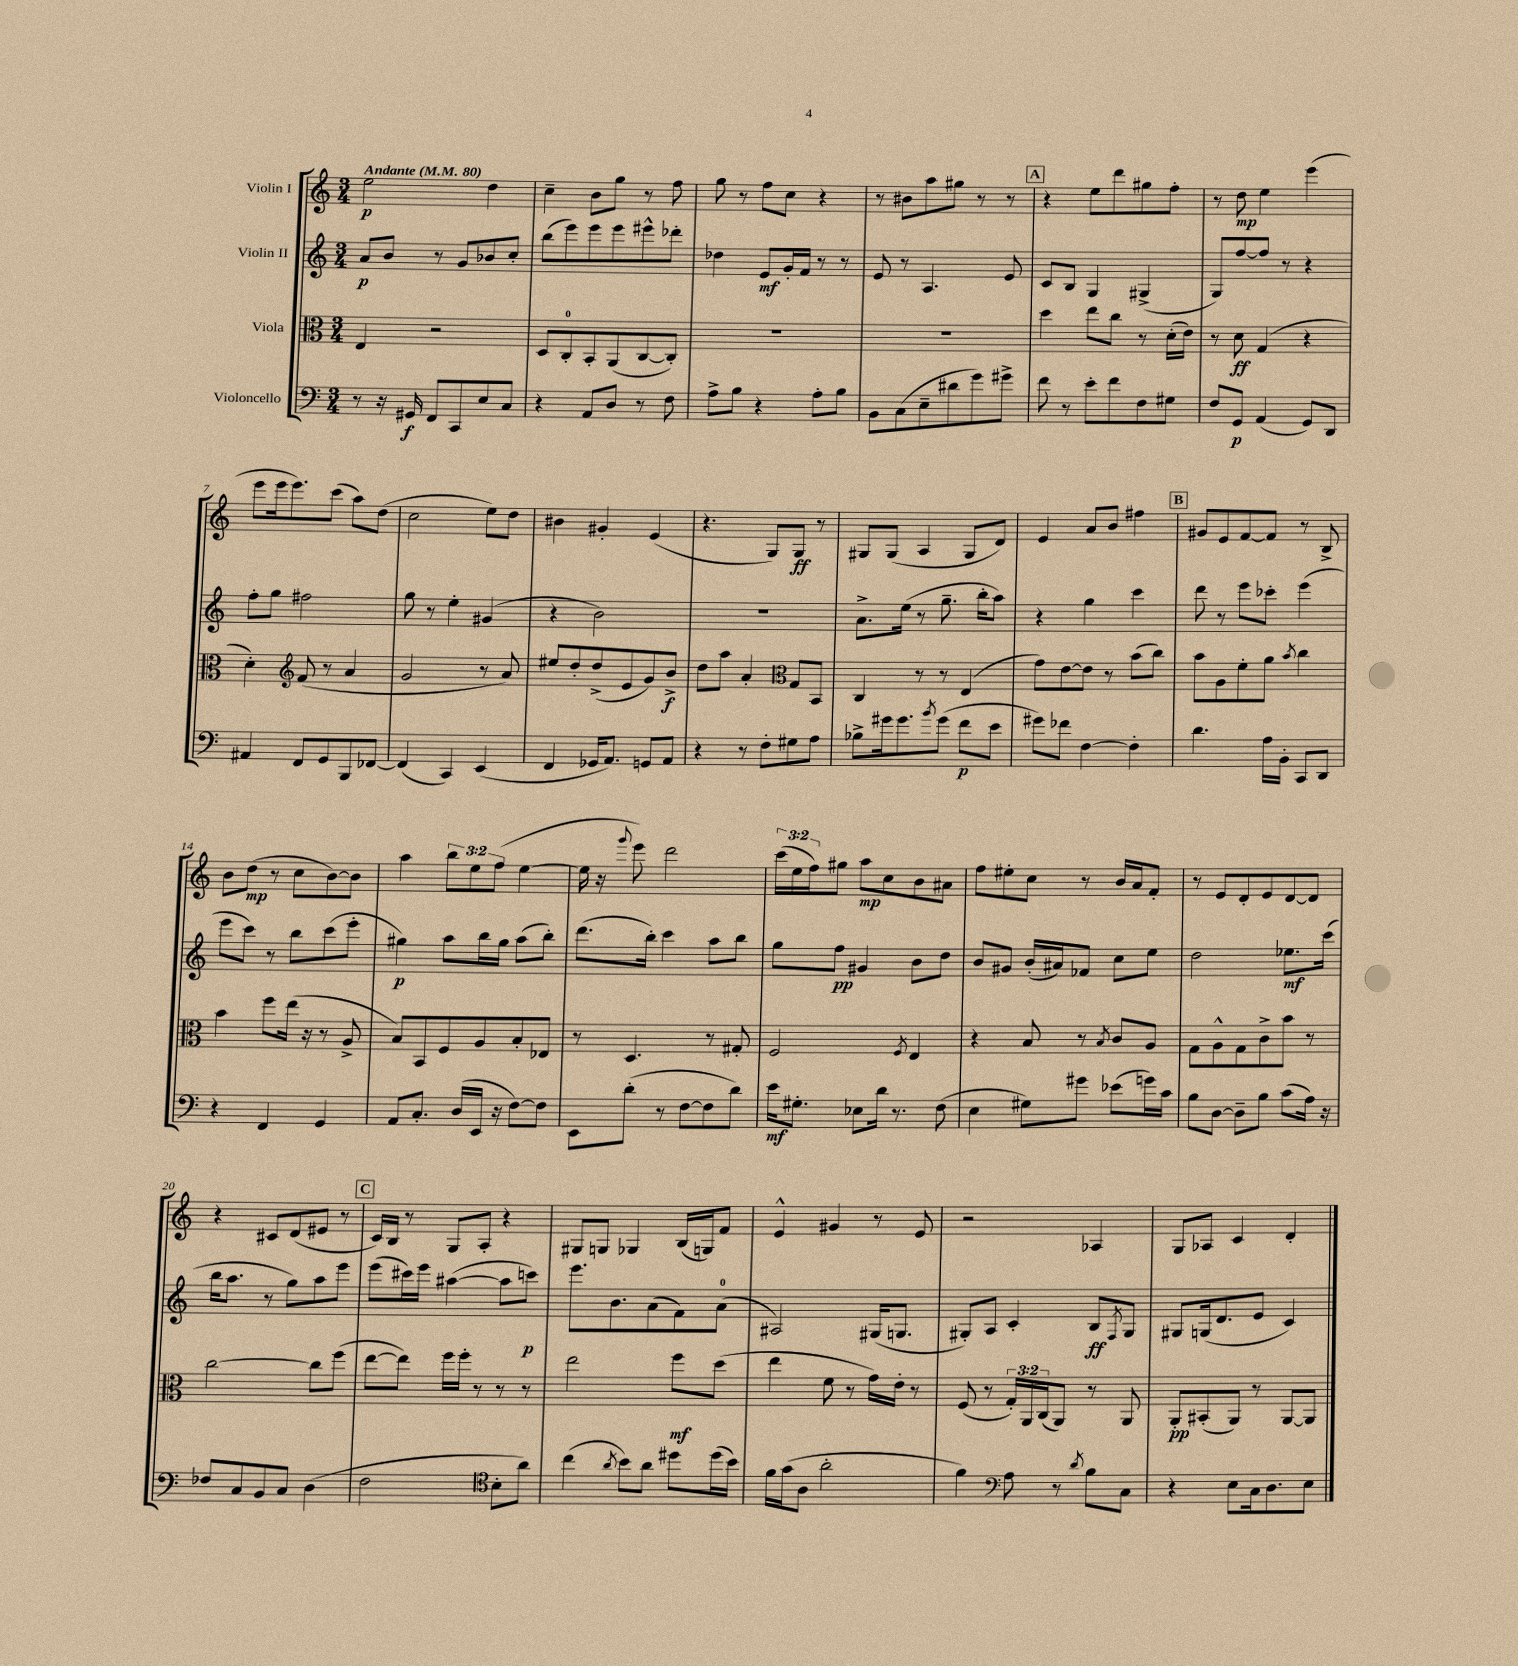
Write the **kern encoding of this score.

**kern	**dynam	**kern	**dynam	**kern	**dynam	**kern	**dynam
*part4	*part4	*part3	*part3	*part2	*part2	*part1	*part1
*staff4	*staff4	*staff3	*staff3	*staff2	*staff2	*staff1	*staff1
*I"Violoncello	*	*I"Viola	*	*I"Violin II	*	*I"Violin I	*
*clefF4	*	*clefC3	*	*clefG2	*	*clefG2	*
*k[]	*	*k[]	*	*k[]	*	*k[]	*
*M3/4	*	*M3/4	*	*M3/4	*	*M3/4	*
*MM80	*	*MM80	*	*MM80	*	*MM80	*
=1	=1	=1	=1	=1	=1	=1	=1
!	!	!	!	!	!	!LO:TX:a:B:t=Andante	!
8r	.	4E/	.	8a/L	p	2ee\	p
16r	.	.	.	8b/J	.	.	.
16GG#X/	f	.	.	.	.	.	.
8FF/L	.	2r	.	8r	.	.	.
8CC/	.	.	.	8g/L	.	.	.
8E/	.	.	.	8b-X/	.	4dd\	.
8C/J	.	.	.	8cc'/J	.	.	.
=2	=2	=2	=2	=2	=2	=2	=2
4r	.	8D/L	.	(8bb\L	.	4cc~\	.
.	.	8C'/	.	8eee\)	.	.	.
8AA/L	.	8BB'/	.	8eee\	.	8b\L	.
8D/J	.	(8AA/	.	8eee\	.	8gg\J	.
8r	.	[8C/	.	8eee#X^^\	.	8r	.
8F\	.	8C'/J])	.	8ddd-X'\J	.	8ff\	.
=3	=3	=3	=3	=3	=3	=3	=3
8A^\L	.	2.r	.	4dd-X\	.	8gg\	.
8B\J	.	.	.	.	.	8r	.
4r	.	.	.	8e/L	mf	8ff\L	.
.	.	.	.	16g'/L	.	8cc\J	.
.	.	.	.	16f/JJ	.	.	.
8A'\L	.	.	.	8r	.	4r	.
8B\J	.	.	.	8r	.	.	.
=4	=4	=4	=4	=4	=4	=4	=4
8BB\L	.	2.r	.	8e/	.	8r	.
(8C\	.	.	.	8r	.	8b#X\L	.
8E~\	.	.	.	4.A/	.	8aa\	.
8d#X\	.	.	.	.	.	8gg#X\J	.
8g\)	.	.	.	.	.	8r	.
8g#X^\J	.	.	.	8e/	.	8r	.
!!LO:REH:place=s1:t=A
=5	=5	=5	=5	=5	=5	=5	=5
8f\	.	4dd\	.	8c/L	.	4r	.
8r	.	.	.	8B/J	.	.	.
8e'\L	.	8ee\L	.	4G/	.	8ee\L	.
8f\	.	8cc\J	.	.	.	8ddd\	.
8F\	.	8r	.	(4G#X^/	.	8gg#X\	.
8G#X\J	.	(16d'\LL	.	.	.	8ff'\J	.
.	.	16e\JJ)	.	.	.	.	.
=6	=6	=6	=6	=6	=6	=6	=6
8F/L	.	8r	.	8G/L)	.	8r	.
8GG/J	p	8d\	ff	[8ff/	.	8dd\	mp
(4AA/	.	(4G/	.	8ff/J]	.	4ee\	.
.	.	.	.	8r	.	.	.
8GG/L)	.	4r	.	4r	.	(4eee\	.
8DD/J	.	.	.	.	.	.	.
!!LO:LB:g=z
=7	=7	=7	=7	=7	=7	=7	=7
4AA#X/	.	4d'\)	.	8ff'\L	.	8eee\L	.
.	.	.	.	8gg\J	.	16eee\k	.
.	.	.	.	.	.	8.eee\)	.
*	*	*clefG2	*	*	*	*	*
8FF/L	.	(8f/	.	2ff#X\	.	.	.
8GG/	.	8r	.	.	.	(8ccc\J	.
8BBB/	.	4a/	.	.	.	8aa\L)	.
[8FF-X/J	.	.	.	.	.	(8dd\J	.
=8	=8	=8	=8	=8	=8	=8	=8
(4FF-/]	.	2g/	.	8gg\	.	2cc\	.
.	.	.	.	8r	.	.	.
4CC/)	.	.	.	4ee'\	.	.	.
(4EE/	.	8r	.	(4g#X/	.	8ee\L)	.
.	.	8a/)	.	.	.	8dd\J	.
=9	=9	=9	=9	=9	=9	=9	=9
4FF/	.	8ee#X/L	.	4r	.	4b#X\	.
.	.	8dd'/	.	.	.	.	.
16GG-X/KL	.	(8dd^/	.	2b\)	.	4g#X'/	.
8.AA/J)	.	.	.	.	.	.	.
.	.	8e/	.	.	.	.	.
8GGn/L	.	8g/)	.	.	.	(4e/	.
8AA/J	.	8b^/J	f	.	.	.	.
=10	=10	=10	=10	=10	=10	=10	=10
4r	.	8dd\L	.	2.r	.	4.r	.
.	.	8aa\J	.	.	.	.	.
8r	.	4a'/	.	.	.	.	.
8F'\L	.	.	.	.	.	8G/L)	.
*	*	*clefC3	*	*	*	*	*
8G#X\	.	8G/L	.	.	.	8G/J	ff
8A\J	.	8BB/J	.	.	.	8r	.
=11	=11	=11	=11	=11	=11	=11	=11
8B-X^\L	.	4C/	.	8.a^\L	.	8G#X/L	.
16g#X\k	.	.	.	.	.	(8G#/J	.
8.g#\	.	.	.	(16ee\Jk	.	.	.
.	.	8r	.	8r	.	4A/	.
8qb/	.	.	.	.	.	.	.
(8g#\J	.	8r	.	8.gg~\	.	.	.
8f\L	p	(4E/	.	.	.	8G#/L	.
.	.	.	.	16bb'\KL	.	.	.
8e\J	.	.	.	8aa\J)	.	8d/J)	.
=12	=12	=12	=12	=12	=12	=12	=12
8g#X\L)	.	8g\L)	.	4r	.	4e/	.
8f-X\J	.	[8e\	.	.	.	.	.
[4F\	.	8e\J]	.	4gg\	.	8a/L	.
.	.	8r	.	.	.	8b/J	.
4F'\]	.	(8b\L	.	4ccc\	.	4ff#X\	.
.	.	8cc\J)	.	.	.	.	.
!!LO:REH:place=s1:t=B
=13	=13	=13	=13	=13	=13	=13	=13
4.d\	.	8b\L	.	8ddd\	.	8g#X/L	.
.	.	8A\	.	8r	.	8e/	.
.	.	8f'\	.	8eee\L	.	[8f/	.
16A\LL	.	8a\J	.	8ccc-X'\J	.	8f/J]	.
16BB'\JJ	.	.	.	.	.	.	.
.	.	8qb/	.	.	.	.	.
8CC/L	.	4cc\	.	(4eee\	.	8r	.
8DD/J	.	.	.	.	.	8B^/	.
!!LO:LB:g=z
=14	=14	=14	=14	=14	=14	=14	=14
4r	.	4b\	.	8eee\L	.	8b\L	.
.	.	.	.	8ccc\J)	.	(8dd\J	mp
4FF/	.	8ff\L	.	8r	.	8r	.
.	.	(16ee\Jk	.	8bb\L	.	8cc\L	.
.	.	16r	.	.	.	.	.
4GG/	.	8r	.	(8ccc\	.	[8b\)	.
.	.	8A^/	.	8eee'\J	.	8b\J]	.
=15	=15	=15	=15	=15	=15	=15	=15
8AA/L	.	8B/L)	.	4gg#X\)	p	4aa\	.
8.C'/J	.	8BB/	.	.	.	.	.
.	.	8F/	.	8aa\L	.	12bb\L	.
(16D/LL	.	.	.	.	.	.	.
.	.	.	.	.	.	12ee\	.
16EE/JJ	.	8A/	.	16bb\L	.	.	.
.	.	.	.	.	.	(12ff\J	.
16r	.	.	.	16gg#\JJ	.	.	.
[8F\L)	.	8B'/	.	(8aa\L	.	[4ee\	.
8F\J]	.	8E-X/J	.	8bb'\J)	.	.	.
=16	=16	=16	=16	=16	=16	=16	=16
8EE\L	.	8r	.	(8.ddd\L	.	16ee\]	.
.	.	.	.	.	.	16r	.
.	.	.	.	.	.	8qqggg/	.
(8d'\J	.	4.D/	.	.	.	8eee\)	.
.	.	.	.	16bb'\Jk)	.	.	.
8r	.	.	.	4ccc\	.	2ddd\	.
[8F\L	.	.	.	.	.	.	.
8F\]	.	8r	.	8aa\L	.	.	.
8d\J)	.	8G#X'/	.	8bb\J	.	.	.
=17	=17	=17	=17	=17	=17	=17	=17
16e\KL	mf	2F/	.	8gg\L	.	(24ccc\LL	.
.	.	.	.	.	.	24ee\	.
8.G#X'\J	.	.	.	.	.	.	.
.	.	.	.	.	.	24ff\J)	.
.	.	.	.	8ff\J	pp	8gg#X\J	.
8E-X\L	.	.	.	4g#X/	.	8aa\L	mp
16d\Jk	.	.	.	.	.	8cc\	.
8.r	.	.	.	.	.	.	.
.	.	8qF/	.	.	.	.	.
.	.	4E/	.	8b\L	.	8b\	.
(8F\	.	.	.	8dd\J	.	8a#X\J	.
=18	=18	=18	=18	=18	=18	=18	=18
4E\	.	4r	.	8b/L	.	8ff\L	.
.	.	.	.	8g#X/J	.	8ee#X'\	.
8G#X\L)	.	8B/	.	(16b'/LL	.	8cc\J	.
.	.	.	.	16a#X/J)	.	.	.
8g#X\J	.	8r	.	8f-X/J	.	8r	.
.	.	8qB/	.	.	.	.	.
(8e-X\L	.	8c/L	.	8cc\L	.	16b/LL	.
.	.	.	.	.	.	16a/J	.
16gn\L)	.	8A/J	.	8ee\J	.	8f'/J	.
16c\JJ	.	.	.	.	.	.	.
=19	=19	=19	=19	=19	=19	=19	=19
8B\L	.	8G\L	.	2dd\	.	8r	.
[8D\J	.	8A^^\	.	.	.	8e/L	.
8D~\L]	.	8G\	.	.	.	8d'/	.
8B\J	.	8c^\	.	.	.	8e/	.
(8c\L	.	8b\J	.	8.ee-X\L	mf	[8d/	.
16A\Jk)	.	8r	.	.	.	8d/J]	.
16r	.	.	.	(16ccc\Jk	.	.	.
!!LO:LB:g=z
=20	=20	=20	=20	=20	=20	=20	=20
8F-X/L	.	[2cc\	.	16bb\KL	.	4r	.
.	.	.	.	8.aa\J	.	.	.
8C/	.	.	.	.	.	.	.
8BB/	.	.	.	8r	.	8c#X/L	.
8C/J	.	.	.	8gg\L)	.	(8d/	.
(4D\	.	8cc\L]	.	8aa\	.	8e#X/J	.
.	.	(8ff\J	.	8eee\J	.	8r	.
!!LO:REH:place=s1:t=C
=21	=21	=21	=21	=21	=21	=21	=21
2F\	.	[8ee\L	.	(8eee\L	.	16c/LL)	.
.	.	.	.	.	.	16B/JJ	.
.	.	8ee\J])	.	16ccc#X\L)	.	8r	.
.	.	.	.	16eee\JJ	.	.	.
.	.	16ff\LL	.	([4aa#X\	.	8G/L	.
.	.	16ff'\JJ	.	.	.	.	.
.	.	8r	.	.	.	8A'/J	.
*clefC4	*	*	*	*	*	*	*
8B'\L	.	8r	.	8aa#\L]	.	4r	.
8a\J)	.	8r	.	8cccn\J)	p	.	.
=22	=22	=22	=22	=22	=22	=22	=22
(4cc\	.	2ee\	.	8.eee\L	.	8G#X/L	.
.	.	.	.	.	.	8Gn/J	.
.	.	.	.	8.b\	.	.	.
8qa/	.	.	.	.	.	.	.
8b\L)	.	.	.	.	.	4G-X/	.
8a\J	.	.	.	(8a\	.	.	.
8dd#X\L	.	8ff\L	mf	8f\)	.	(16B/LL	.
.	.	.	.	.	.	16Gn/J)	.
(16dd#\L	.	(8dd\J	.	(8a\J	.	8f/J	.
16b\JJ)	.	.	.	.	.	.	.
=23	=23	=23	=23	=23	=23	=23	=23
16f\LL	.	4ee\	.	2A#X/)	.	4e^^/	.
(16g\J	.	.	.	.	.	.	.
8A\J	.	.	.	.	.	.	.
2a'\	.	8f\	.	.	.	4g#X/	.
.	.	8r	.	.	.	.	.
.	.	16g\LL)	.	(16G#X/KL	.	8r	.
.	.	16e'\JJ	.	8.Gn/J	.	.	.
.	.	8r	.	.	.	8e/	.
=24	=24	=24	=24	=24	=24	=24	=24
4f\)	.	(8F/	.	8G#X'/L)	.	2r	.
.	.	8r	.	8A/J	.	.	.
*clefF4	*	*	*	*	*	*	*
8A\	.	24G'/LL)	.	4c'/	.	.	.
.	.	24AA/	.	.	.	.	.
.	.	(24C/J	.	.	.	.	.
8r	.	8AA/J)	.	.	.	.	.
8qd/	.	.	.	.	.	.	.
8B\L	.	8r	.	8B/L	ff	4A-X/	.
.	.	.	.	8qF/	.	.	.
8C\J	.	8AA/	.	8G#/J	.	.	.
=25	=25	=25	=25	=25	=25	=25	=25
4r	.	8AA'/L	pp	8G#X/L	.	8G/L	.
.	.	(8BB#X'/	.	(16Gn/k	.	8A-X/J	.
.	.	.	.	8.d/	.	.	.
8E\L	.	8AA/J)	.	.	.	4c/	.
16C\k	.	8r	.	8e/J	.	.	.
8.D\	.	.	.	.	.	.	.
.	.	[8AA/L	.	4c/)	.	4d'/	.
8E\J	.	8AA/J]	.	.	.	.	.
==	==	==	==	==	==	==	==
*-	*-	*-	*-	*-	*-	*-	*-
